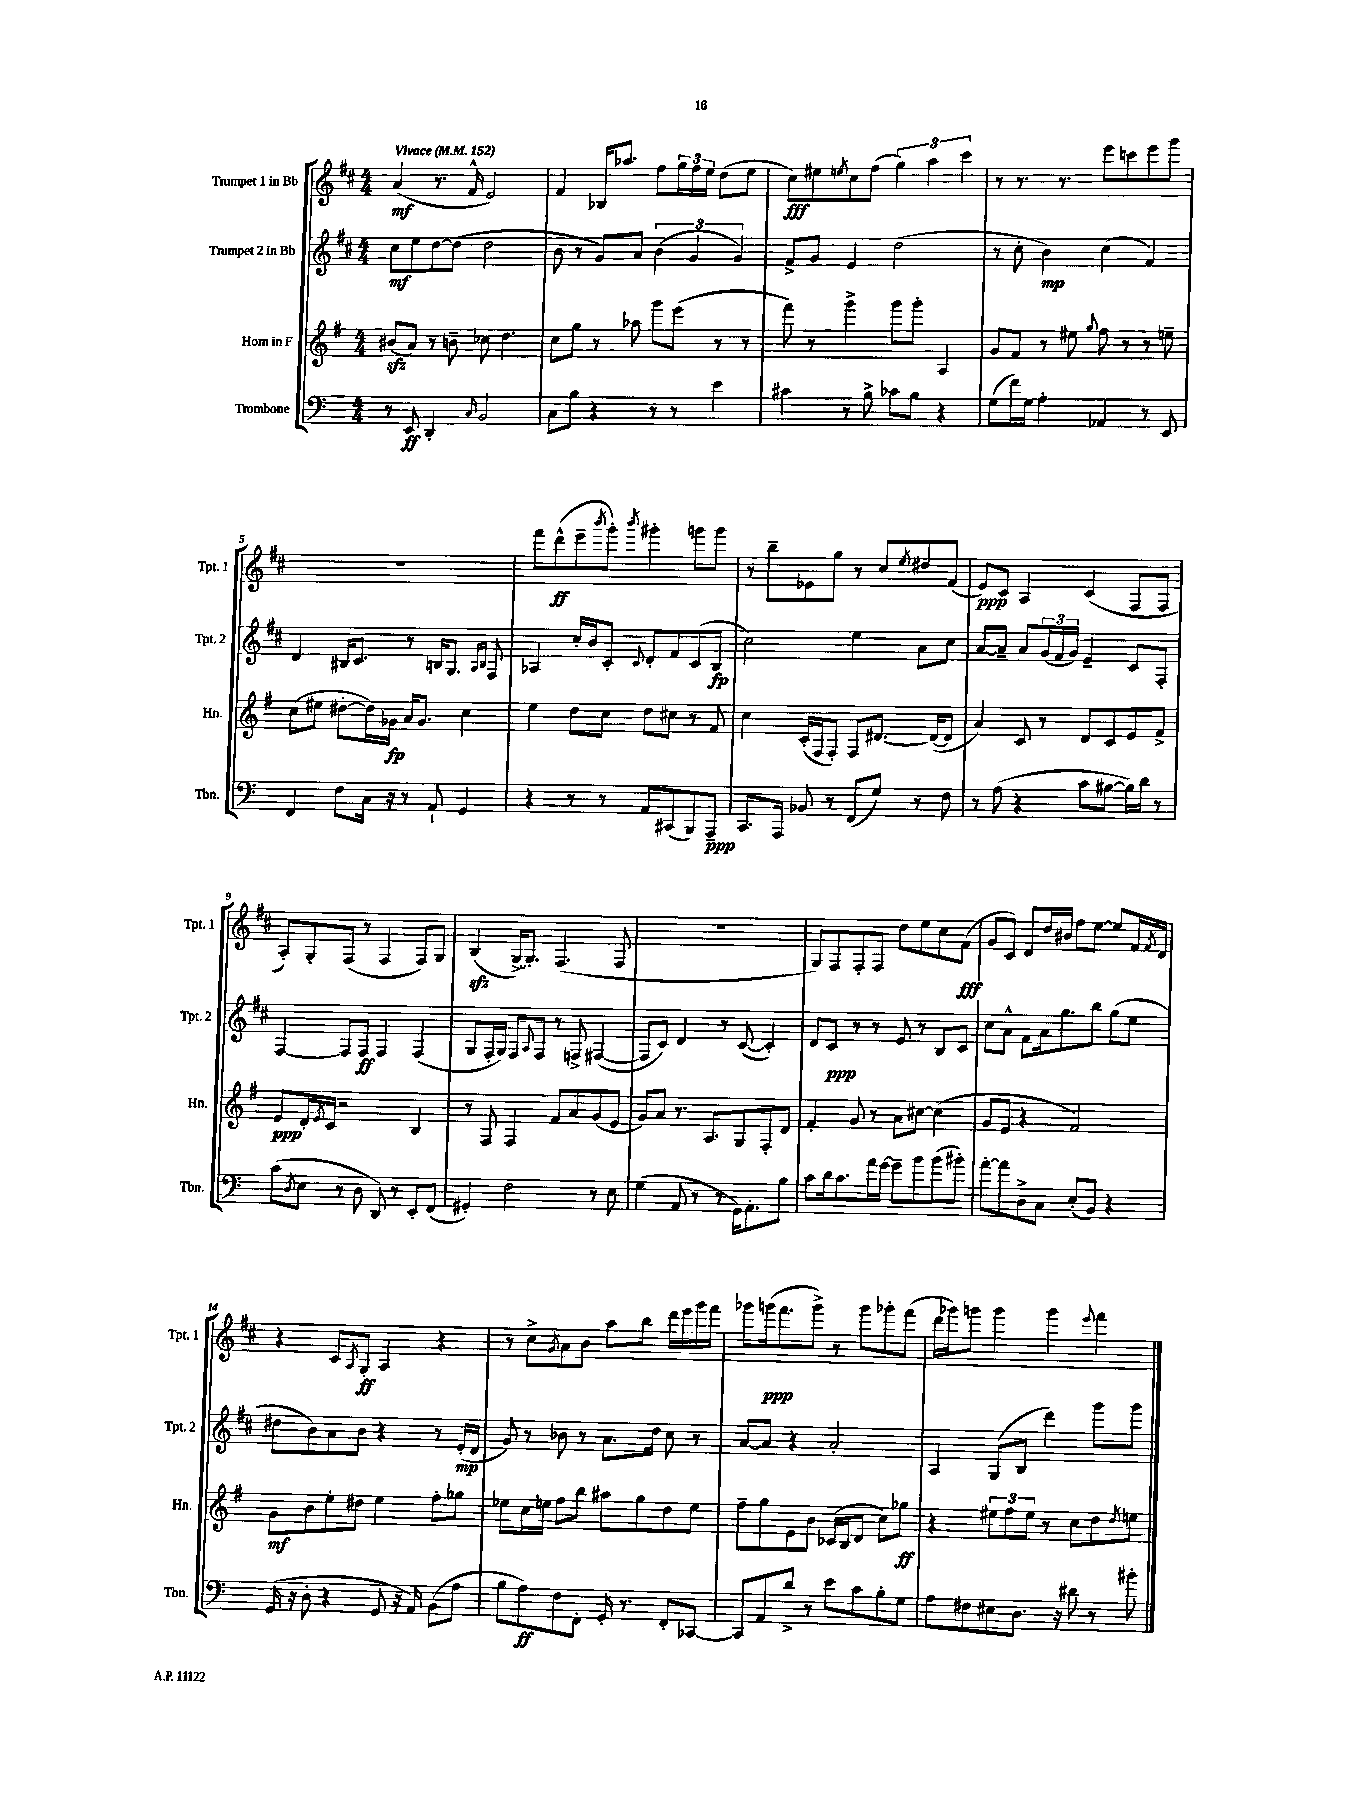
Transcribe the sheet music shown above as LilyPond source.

<<
\new StaffGroup <<
\new Staff = "s0" \with { instrumentName = "Trumpet 1 in Bb" shortInstrumentName = "Tpt. 1" } {
    \clef treble \key d \major \numericTimeSignature \time 4/4 \tempo "Vivace" 4 = 152
    a'4\mf( r8. fis'16-^ e'2) |
    fis'4 bes16 aes''8. fis''8 \tuplet 3/2 { g''16 fis''16 e''16 } d''8( e''8 |
    cis''8\fff) eis''8 \acciaccatura { e''8 } cis''8 fis''8( \tuplet 3/2 { g''4) a''4 cis'''4 } |
    r8 r8. r8. e'''8 c'''8 e'''8 g'''8 |
    R1 |
    fis'''8 d'''8-^\ff( e'''8-- \acciaccatura { b'''8 } g'''8-.) \acciaccatura { b'''8 } gis'''4-. g'''8 g'''8 |
    r8 b''8-- ees'8 g''8 r8 cis''8 \acciaccatura { e''8 } dis''8 fis'8( |
    e'8\ppp) cis'8 a4 cis'4( fis8 fis8 |
    a8-.) g8-. fis8( r8 fis4 fis8) g8 |
    b4\sfz( g16~->) g8.-. fis4.( fis8 |
    R1 |
    g8) fis8 fis8-. fis8 d''8 e''8 cis''8 fis'8\fff( |
    g'8 cis'8) d'8 d''16 bis'16 fis''8 e''8~ e''8 fis'16 \acciaccatura { fis'8 } d'16 |
    r4 cis'8 \acciaccatura { a8 } g8-.\ff a4 r4 |
    r8 cis''8-> \acciaccatura { g'8 } a'8 b'8 a''8 b''8 d'''16 e'''16 g'''16 fis'''16 |
    ges'''8 g'''16\ppp( fis'''8. g'''8->) r8 g'''8 ges'''8-. fis'''8( |
    d'''16 ges'''16) g'''8 g'''4 g'''4 \appoggiatura { e'''8 } fis'''4 \bar "|." |
}
\new Staff = "s1" \with { instrumentName = "Trumpet 2 in Bb" shortInstrumentName = "Tpt. 2" } {
    \clef treble \key d \major \numericTimeSignature \time 4/4
    cis''8\mf e''8 d''8~ d''8( d''2 |
    b'8 r8 g'8) a'8 \tuplet 3/2 { b'4( g'4 g'4) } |
    fis'8-> g'8 e'4 d''2( |
    r8 cis''8-. b'4\mp) cis''4( fis'4) |
    d'4 bis16 cis'8. r8 b16 g8. \grace { a16 b16 } fis8 |
    aes4 cis''16-. b'16 cis'8-. \appoggiatura { cis'8 } d'8-. fis'8 cis'8( b8\fp |
    cis''2) e''4 a'8 cis''8 |
    a'8~ a'8-- a'8 \tuplet 3/2 { g'16( fis'16 g'16) } e'4-- cis'8 fis8-. |
    fis4~ fis8 fis8\ff fis4 fis4( |
    g8 fis16-. g16) fis8 \appoggiatura { a8 } fis8 r8 f8-> fis4~( |
    fis8 cis'8) d'4 r8 cis'8~( cis'4-.) |
    d'8 cis'8\ppp r8 r8 e'8 r8 b8 cis'8 |
    cis''8 a'8-^ fis'8 a'16 g''8. b''8 g''8( e''8 |
    dis''8 b'8) a'8 b'8 r4 r8 e'16-.\mp( d'16 |
    g'8) r8 bes'8 r8 a'8. d''16 cis''8 r8 |
    a'8~ a'8 r4 a'2-. |
    a4 g8( b8 d'''4) g'''8 g'''8 \bar "|." |
}
\new Staff = "s2" \with { instrumentName = "Horn in F" shortInstrumentName = "Hn." } {
    \clef treble \key g \major \numericTimeSignature \time 4/4
    bis'8\sfz( a'8) r8 b'8-- ces''8 d''4. |
    c''8 g''8 r8 aes''8 g'''8 e'''8( r8 r8 |
    fis'''8) r8 g'''4-> g'''8 g'''8-. a4 |
    g'8 fis'8 r8 eis''8 \appoggiatura { g''8 } fis''8 r8 r8 e''8-- |
    c''8( eis''8 dis''8~-. dis''16) ges'16\fp a'16 ges'8. c''4 |
    e''4 d''8 c''8 d''8 cis''8 r8 fis'8 |
    c''4 c'16-.( fis16 fis8-.) fis8 dis'8.~ dis'16~( dis'8 |
    a'4) c'8 r8 d'8 c'8 e'8 fis'8-> |
    e'8\ppp d'16-. \acciaccatura { e'8 } c'16 r2 b4 |
    r8 fis8 fis4 fis'8 a'8 g'8( e'8 |
    g'8) a'8 r8. a8. g8 fis8-. d'8 |
    fis'4-. g'8 r8 a'8 cis''8~ cis''4( |
    g'8 e'8 r4 fis'2) |
    g'8\mf b'8 e''8-. dis''8 e''4 fis''8-. ges''8 |
    ees''8 c''16 e''16 fis''8 b''8 ais''8 g''8 d''8 e''8 |
    fis''8-- g''8 e'8 b'8 ces'16( b16 d'8 c''8) ges''8\ff |
    r4 \tuplet 3/2 { eis''8 fis''8 eis''8 } r8 c''8 d''8 \acciaccatura { d''8 } e''8 \bar "|." |
}
\new Staff = "s3" \with { instrumentName = "Trombone" shortInstrumentName = "Tbn." } {
    \clef bass \key c \major \numericTimeSignature \time 4/4
    r8 e,8\ff d,4-. \grace { c16 } b,2 |
    c8 b8 r4 r8 r8 e'4 |
    cis'4 r8 b8-> ces'8 b8 r4 |
    g8( f'16) g16 a4-. aes,4 r8 e,8 |
    f,4 f8 c16 r16 r8 a,8-! g,4 |
    r4 r8 r8 a,8 cis,8( b,,8) a,,8--\ppp |
    c,8. a,,16 bes,8 r8 f,8( g8) r8 f8 |
    r8 a8( r4 c'8 bis8~ bis16) d'16 r8 |
    c'8( \acciaccatura { d8 } e8 r8 d8 d,8) r8 e,8-. f,8( |
    gis,4-.) f2 r8 e8 |
    g4( a,8 r8 r8 g,16) a,8.-. b8 |
    c'8 d'16 c'8. a'16 g'16~ g'8-- b'8 b'8( bis'8-.) |
    a'8~-. a'8 d8-> c8 e8-.( b,8) r4 |
    g,16( r16 d8-. r4 g,8 r16 a,16) b,8( a8 |
    b8 a8\ff) f8 f,8-. g,16-. r8. f,8-. ces,8~ |
    ces,8 a,8 d'8-> r8 e'8 c'8 b8-. g8 |
    a8 fis8 eis8 d8. r16 dis'8 r8 bis'8-. \bar "|." |
}
>>
>>
